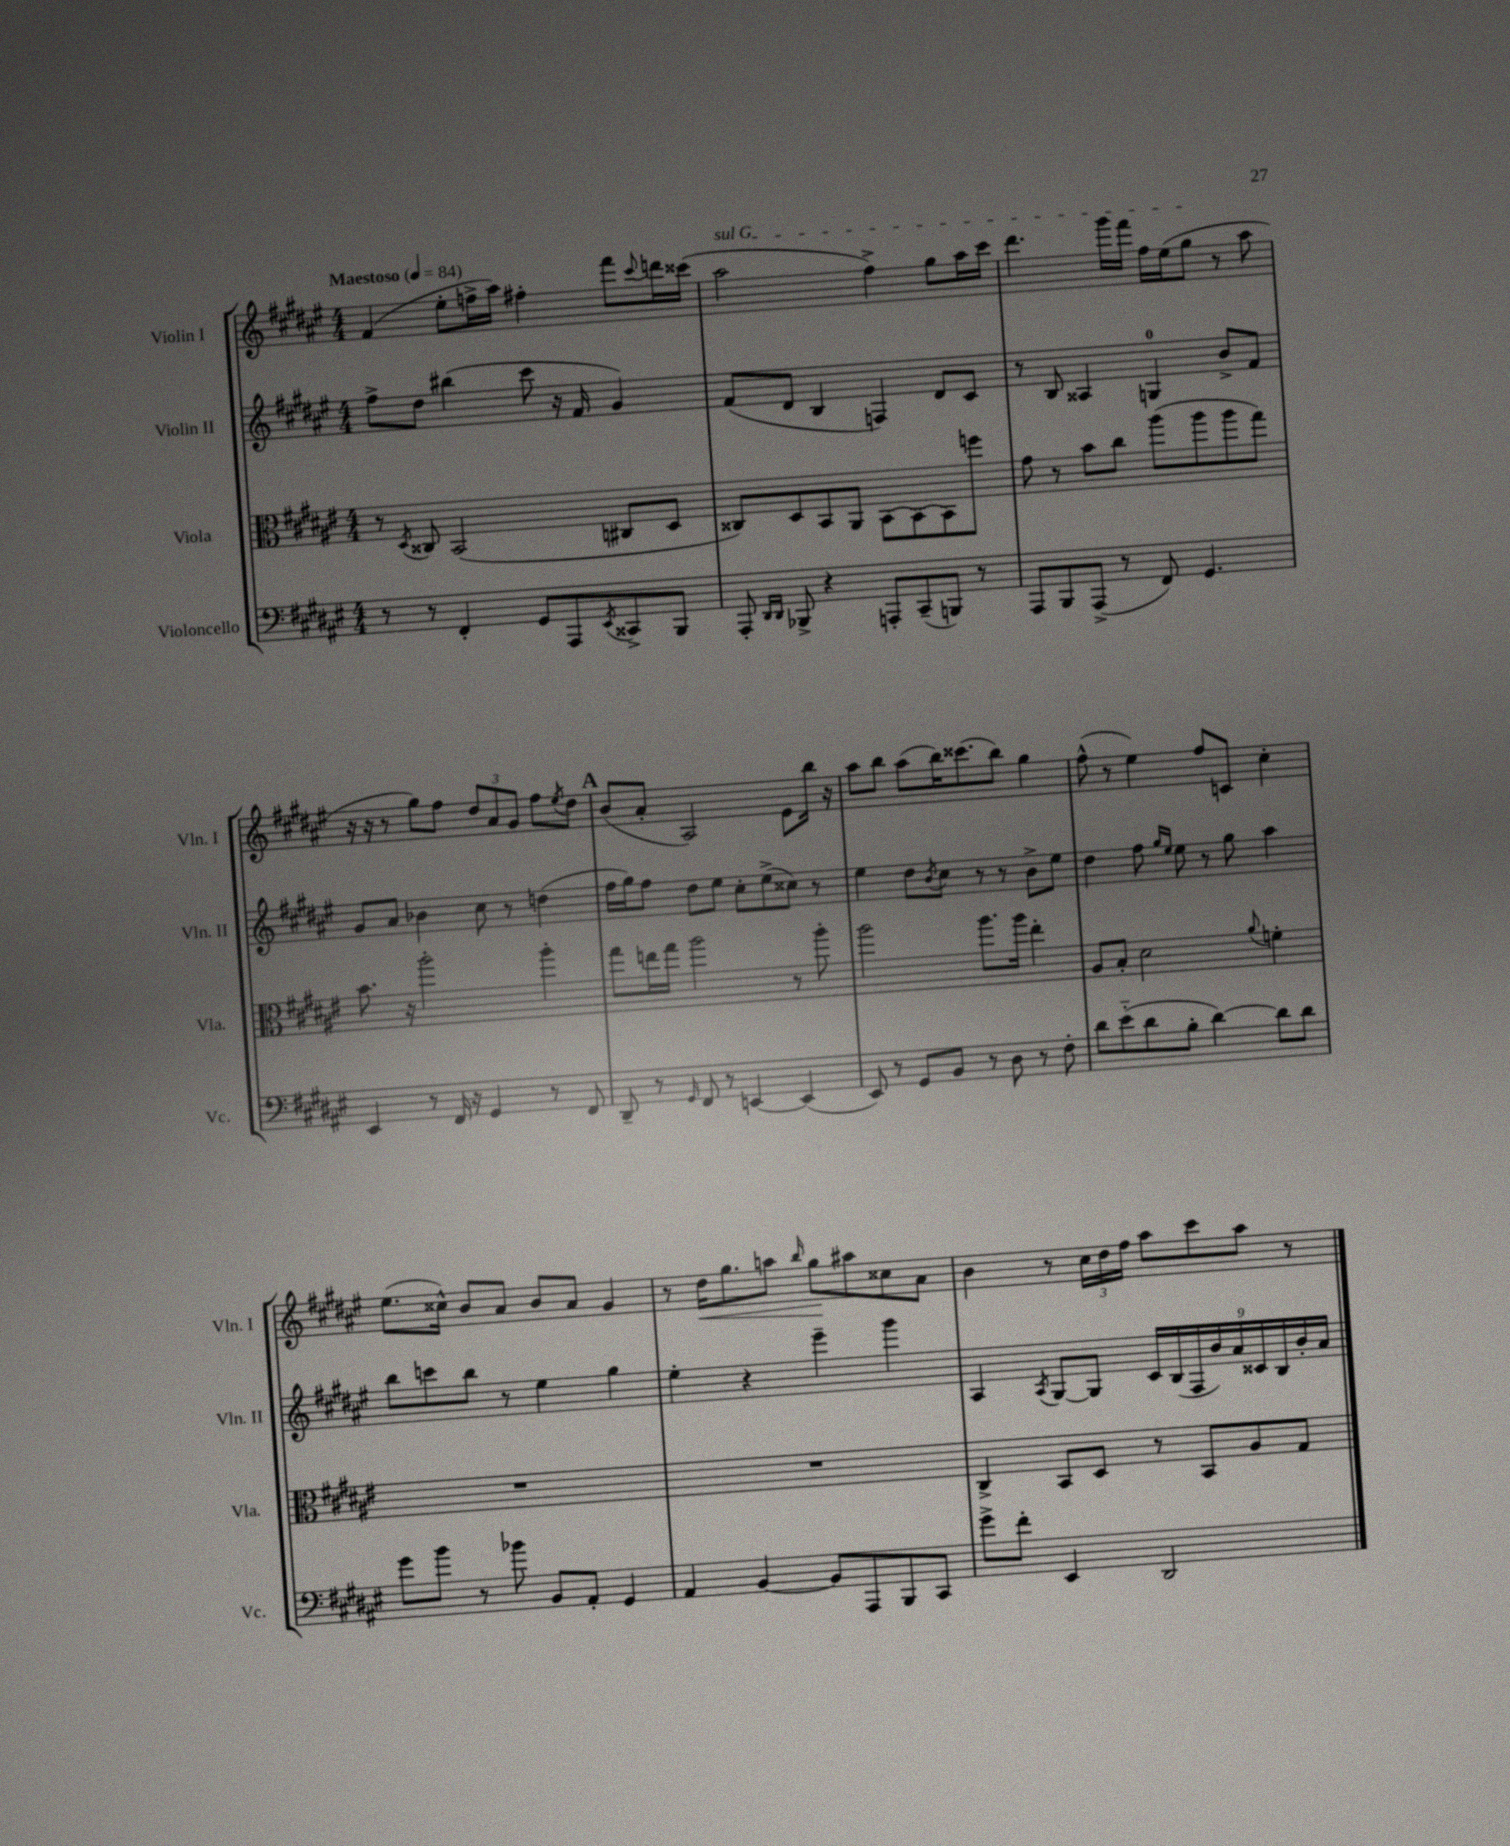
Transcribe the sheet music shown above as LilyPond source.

<<
\new StaffGroup <<
\new Staff = "s0" \with { instrumentName = "Violin I" shortInstrumentName = "Vln. I" } {
    \clef treble \key fis \major \numericTimeSignature \time 4/4 \tempo "Maestoso" 4 = 84
    fis'4( eis''8-. f''16-> ais''16) fis''4-. fis'''8 \appoggiatura { cis'''8 } d'''16 cisis'''16( |
    \once \override TextSpanner.bound-details.left.text = \markup { \italic "sul G" } ais''2\startTextSpan fis''4->) gis''8 ais''16 cis'''16 |
    dis'''4. gis'''16 fis'''16 fis''16 eis''16( gis''8\stopTextSpan r8 ais''8 |
    r16 r16 r8 gis''8) fis''8 \tuplet 3/2 { dis''8 ais'8 gis'8 } fis''8 \acciaccatura { eis''8 } dis''8 |
    \mark \markup { \bold "A" } b'8( ais'8-. ais2) eis'8 b''16 r16 |
    ais''8 b''8 ais''8( b''16) cisis'''8.( b''8) gis''4 |
    fis''8-^( r8 eis''4) fis''8 c'8 cis''4-. |
    eis''8.( cisis''16-^) b'8 ais'8 b'8 ais'8 gis'4 |
    r8 dis''16\< gis''8. a''8 \grace { b''16 } gis''8\! ais''8 cisis''8 ais'8 |
    b'4 r8 \tuplet 3/2 { cis''16 dis''16 fis''16 } ais''8 cis'''8 ais''8 r8 \bar "|." |
}
\new Staff = "s1" \with { instrumentName = "Violin II" shortInstrumentName = "Vln. II" } {
    \clef treble \key fis \major \numericTimeSignature \time 4/4
    fis''8-> dis''8 bis''4( cis'''8 r16 fis'16 gis'4) |
    fis'8( dis'8 b4 f4) dis'8 cis'8 |
    r8 b8 aisis4 g4-0 b'8-> fis'8 |
    gis'8 ais'8 bes'4 cis''8 r8 d''4( |
    \mark \markup { \bold "A" } fis''16 gis''16) fis''8 dis''8 eis''8 cis''8-. eis''8->( cisis''8) r8 |
    eis''4 dis''8 \acciaccatura { b'8 } cis''8 r8 r8 b'8-> eis''8 |
    dis''4 fis''8 \grace { gis''16 eis''16 } eis''8 r8 gis''8 ais''4 |
    b''8 c'''8 b''8 r8 eis''4 gis''4 |
    eis''4-. r4 eis'''4-- gis'''4 |
    ais4 \acciaccatura { ais8 } gis8~ gis8 \tuplet 9/8 { cis'16 b16( fis16 b'16) ais'16 cisis'16 b16 b'16-. ais'16 } \bar "|." |
}
\new Staff = "s2" \with { instrumentName = "Viola" shortInstrumentName = "Vla." } {
    \clef alto \key fis \major \numericTimeSignature \time 4/4
    r8 \acciaccatura { dis8 } cisis8 b,2( cis8 dis8 |
    cisis8) dis8 b,8 ais,8 b,8~ b,8~ b,8 f''8 |
    gis'8 r8 b'8 cis''8 ais''8( ais''8 ais''8 gis''8) |
    b'8. r16 ais''2-. ais''4-. |
    \mark \markup { \bold "A" } gis''8 e''16 gis''16 ais''2 r8 ais''8-. |
    ais''2 ais''8. ais''16 eis''4-. |
    ais8 b8-. dis'2 \appoggiatura { ais'8 } f'4-. |
    R1 |
    R1 |
    cis4-> b,8 dis8 r8 b,8 ais8 gis8 \bar "|." |
}
\new Staff = "s3" \with { instrumentName = "Violoncello" shortInstrumentName = "Vc." } {
    \clef bass \key fis \major \numericTimeSignature \time 4/4
    r8 r8 fis,4-. gis,8 ais,,8 \acciaccatura { eis,8 } cisis,8-> b,,8 |
    ais,,8-. \grace { dis,16 dis,16 } bes,,8-> r4 a,,8-. cis,8--( b,,8) r8 |
    ais,,8 b,,8 ais,,8->( r8 fis,8) gis,4. |
    eis,4 r8 fis,16 r16 gis,4 r8 fis,8 |
    \mark \markup { \bold "A" } dis,8-- r8 \grace { gis,16 } fis,8 r8 e,4~ e,4( |
    eis,8) r8 gis,8 b,8 r8 dis8 r8 fis8-. |
    dis'8 eis'8-_( dis'8 b8-. dis'4~) dis'8 dis'8 |
    gis'8 b'8 r8 bes'8 b,8 ais,8-. gis,4 |
    ais,4 b,4~ b,8 ais,,8 b,,8 cis,8 |
    gis'8-> fis'8-. eis,4 dis,2 \bar "|." |
}
>>
>>
\layout { \context { \Score \remove "Bar_number_engraver" } }
